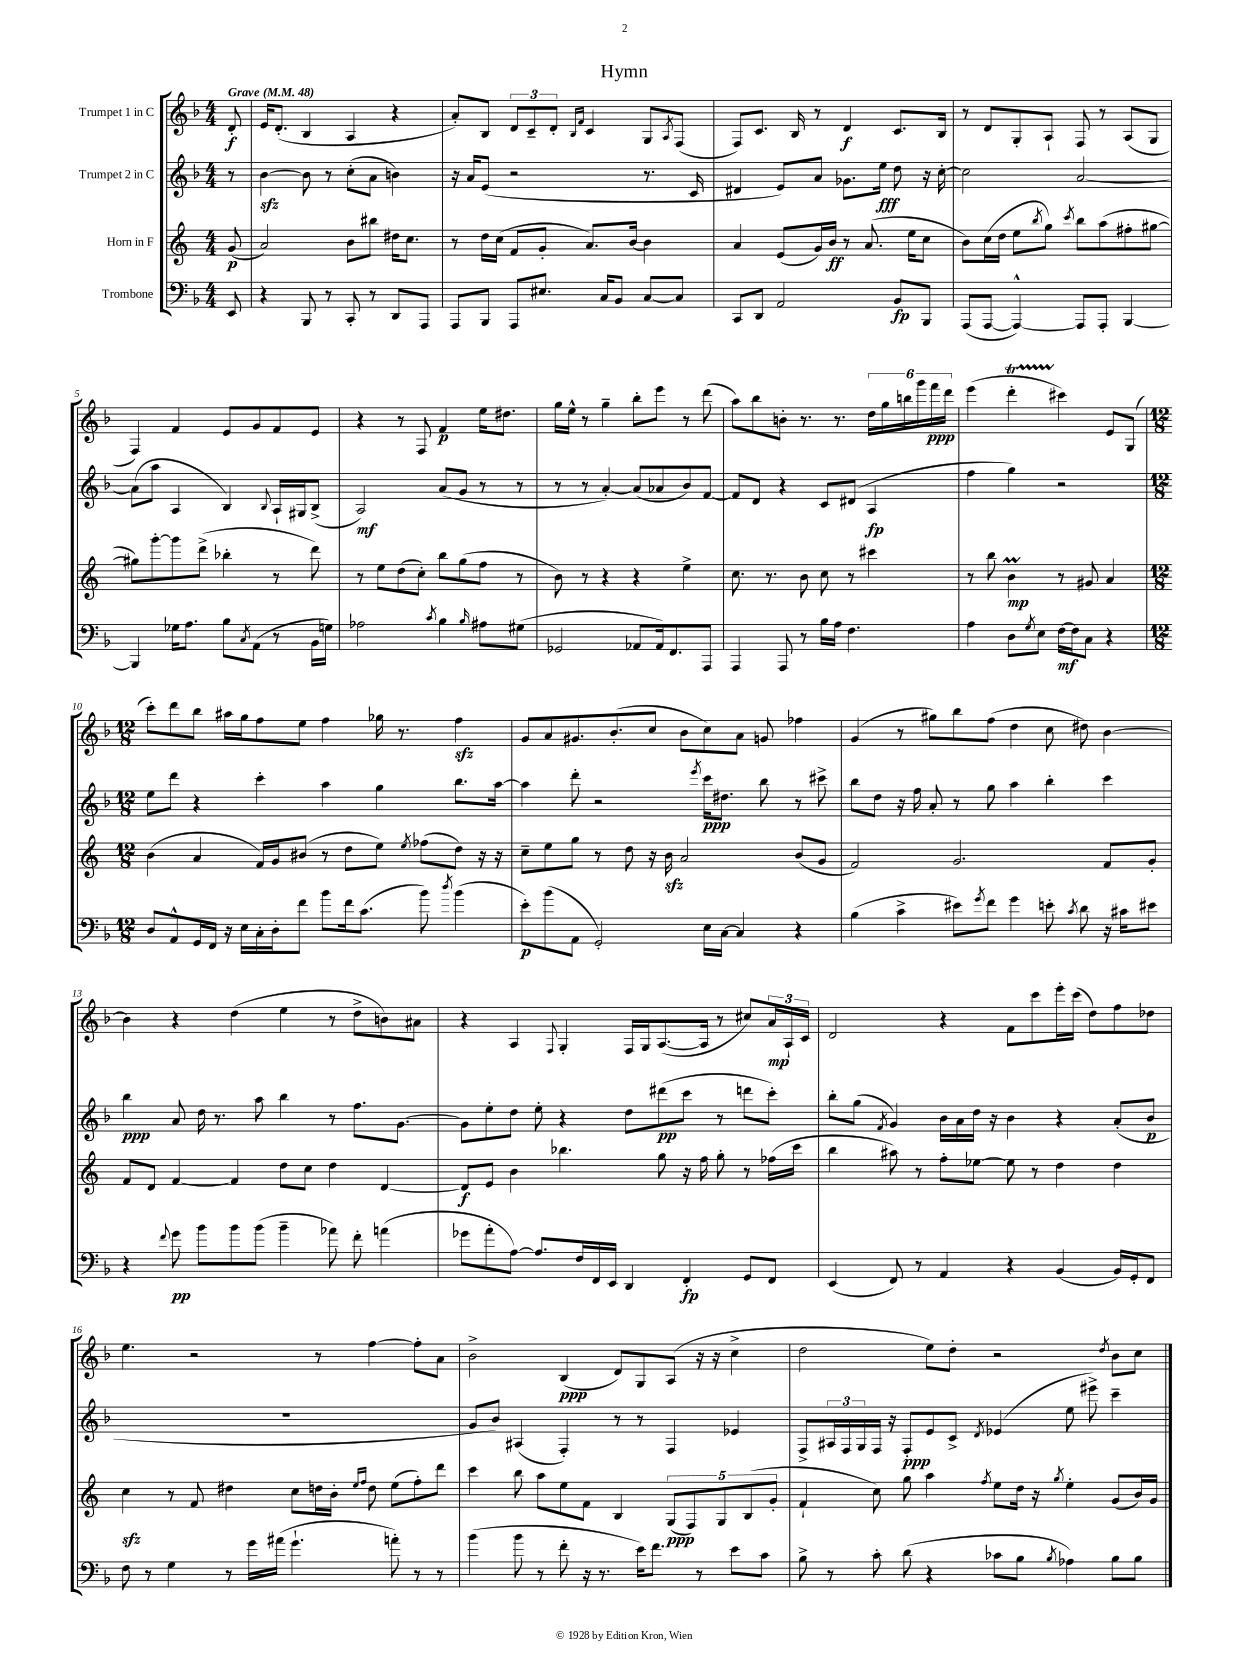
\header { title = "Hymn" }
<<
\new StaffGroup <<
\new Staff = "s0" \with { instrumentName = "Trumpet 1 in C" } {
    \clef treble \key f \major \numericTimeSignature \time 4/4 \partial 8 \tempo "Grave" 4 = 48
    d'8-.\f |
    e'16 d'8.-.( bes4 a4 r4 |
    a'8-.) bes8 \tuplet 3/2 { d'8 c'8-- d'8-. } \grace { bes16 f'16 } c'4 g8 \acciaccatura { a8 } f8( |
    f8) c'8. bes16 r8 d'4\f c'8. bes16 |
    r8 d'8 g8-. a8-! f8 r8 a8( g8 |
    f4) f'4 e'8 g'8 f'8 e'8 |
    r4 r8 f8 f'4\p e''16 dis''8. |
    g''16 e''16-^ r8 g''4-- bes''8-. e'''8 r8 d'''8( |
    a''8) bes''8 b'8-. r8. r8. \tuplet 6/4 { d''16 g''16 b''16 g'''16 f'''16\ppp d'''16 } |
    e'''4( d'''4-.\startTrillSpan cis'''4\stopTrillSpan) e'8 g8( |
    \numericTimeSignature \time 12/8 c'''8-.) d'''8 bes''8 ais''16 g''16 f''8 e''8 f''4 ges''16 r8. f''4\sfz |
    g'8 a'8 gis'8. bes'8.-.( c''8 bes'8 c''8) a'8 g'8 fes''4 |
    g'4( r8 gis''8) bes''8 f''8( d''4 c''8 dis''8) bes'4~ |
    bes'4 r4 d''4( e''4 r8 d''8-> b'8) ais'8 |
    r4 a4 \appoggiatura { f8 } g4-. f16 g16 a8.~( a16 r8 cis''8) \tuplet 3/2 { a'16\mp a16-! c'16 } |
    d'2 r4 f'8 c'''8 e'''16-. c'''16( d''8) f''8 des''8 |
    e''4. r2 r8 f''4~ f''8-. a'8 |
    bes'2-> bes4\ppp( d'8) g8 a8( r16 r16 c''4-> |
    d''2 e''8) d''8-. r2 \acciaccatura { d''8 } bes'8 c''8 \bar "|." |
}
\new Staff = "s1" \with { instrumentName = "Trumpet 2 in C" } {
    \clef treble \key f \major \numericTimeSignature \time 4/4 \partial 8
    r8 |
    bes'4~\sfz bes'8 r8 c''8-.( a'8 b'4) |
    r16 a'16 e'8( r2 r8. c'16 |
    dis'4 e'8) a'8 ges'8. e''16\fff d''8 r16 c''16~-. |
    c''2 a'2~ |
    a'8( a''8 a4 bes4) \appoggiatura { bes8 } a16-! gis16 bes8->( |
    a2\mf) a'8( g'8 r8 r8 |
    r8 r8 a'4~-.) a'8( aes'8 bes'8) f'8~ |
    f'8 d'8 r4 c'8 dis'8( a4\fp |
    f''4 g''4) r2 |
    \numericTimeSignature \time 12/8 e''8 d'''8 r4 c'''4-. a''4 g''4 bes''8. a''16~ |
    a''4 d'''8-. r2 \acciaccatura { e'''8 } c'''16\ppp dis''8. bes''8 r8 cis'''8-> |
    bes''8 d''8 r16 f''16 a'8-. r8 g''8 a''4 bes''4-. c'''4 |
    bes''4\ppp a'8 d''16 r8. a''8 bes''4 r8 f''8. g'8.~ |
    g'8 e''8-. d''8 e''8-. r4 d''8 dis'''8\pp( c'''8 r8 d'''8 c'''8-.) |
    bes''8-. g''8( \acciaccatura { f'8 } g'4) bes'16 a'16 d''16 r16 bes'4 r4 a'8-.( bes'8\p |
    R1. |
    g'8 bes'8) ais4( f4-.) r8 r8 f4 ees'4 |
    f8-> \tuplet 3/2 { ais16 f16 g16 } f16 r16 f8-.\ppp e'8 c'8-> \acciaccatura { d'8 } ees'4( e''8 eis'''8->) c'''4-- \bar "|." |
}
\new Staff = "s2" \with { instrumentName = "Horn in F" } {
    \clef treble \key c \major \numericTimeSignature \time 4/4 \partial 8
    g'8\p( |
    a'2) b'8 bis''8 dis''16 c''8. |
    r8 d''16 c''16( f'8 g'8-. a'8.) b'16~ b'4 |
    a'4 e'8( g'16) b'16\ff r8 a'8.( e''16 c''8 |
    b'8) c''16( d''16 e''8 \acciaccatura { b''8 } g''8) \acciaccatura { c'''8 } b''8 a''8( fis''8-. gis''8~ |
    gis''8) g'''8~-. g'''8 d'''8->( bes''4-. r8 d'''8) |
    r8 e''8 d''8( c''8-.) b''8 g''8( f''8 r8 |
    b'8) r8 r4 r4 e''4-> |
    c''8. r8. b'8 c''8 r8 cis'''4 |
    r8 b''8 b'4\prall\mp r8 gis'8 a'4 |
    \numericTimeSignature \time 12/8 b'4( a'4 f'16) g'16 bis'8( r8 d''8 e''8) \acciaccatura { e''8 } fes''8( d''8) r16 r16 |
    c''8-- e''8 g''8 r8 d''8 r16 b'16\sfz a'2 b'8( g'8 |
    f'2) g'2. f'8 g'8-. |
    f'8 d'8 f'4~ f'4 d''8 c''8 d''4 d'4~ |
    d'8\f e'8 b'4 bes''4. g''8 r16 f''16 g''8-. r8 fes''16( c'''16 |
    b''4 ais''8) r8 f''8-. ees''8~ ees''8 r8 d''4 d''4 |
    c''4\sfz r8 f'8 dis''4 c''8 d''16 b'16-. \grace { e''16 f''16 } d''8 e''8( f''8-.) d'''8 |
    c'''4 b''8 a''8 e''8 f'8 b4 \tuplet 5/4 { g8\ppp( f8) g8 b8( g'8-. } |
    f'4-! c''8) g''8 a''4 \acciaccatura { f''8 } e''8 d''16 r16 \acciaccatura { g''8 } e''4-. g'8( b'16) g'16 \bar "|." |
}
\new Staff = "s3" \with { instrumentName = "Trombone" } {
    \clef bass \key f \major \numericTimeSignature \time 4/4 \partial 8
    e,8 |
    r4 bes,,8 r8 c,8-. r8 d,8 a,,8 |
    a,,8 bes,,8 a,,8 eis8. c16 bes,8 c8~ c8 |
    c,8 d,8 a,2 bes,8\fp bes,,8 |
    a,,8( a,,8~ a,,4~-^) a,,8 a,,8-. bes,,4~ |
    bes,,4 ges16 a8. bes8 \acciaccatura { c8 } a,8( r8 bes,16 g16) |
    aes2 \acciaccatura { c'8 } bes4 \grace { bes16 } ais8 gis8( |
    ges,2 aes,8 aes,16) f,8. a,,8 |
    a,,4 a,,8 r8 bes16 a16 f4. |
    a4 d8 \acciaccatura { g8 } e8 f16~\mf f16 c8 r4 |
    \numericTimeSignature \time 12/8 d8 a,8-^ g,16 f,16 r16 e16 c16-. d16-. f'8 bes'8 f'16 c'8.( bes'8) \acciaccatura { d''8 } bes'4( |
    e'8-.\p) bes'8( a,8 g,2-.) e16 c16~ c4 r4 |
    bes4( c'4-> eis'8) \acciaccatura { g'8 } f'8 g'4 e'8-. \acciaccatura { c'8 } d'8 r16 cis'16 eis'8 |
    r4 \appoggiatura { f'8 } g'8\pp bes'8 bes'8 bes'8( bes'4-- aes'8) f'8-. a'4( |
    ges'8 a'8-. a8~) a8. f16 f,16 e,16 d,4 f,4-.\fp g,8 f,8 |
    e,4( f,8) r8 a,4 r4 bes,4( bes,16) g,16-. f,8 |
    f8 r8 g4 r8 g'16 ais'16( g'4.-! a'8-.) r8 r8 |
    bes'4( bes'8 r8 f'8-. r16 r8. e'16) f'8. r8 e'8 c'8 |
    bes8-> r8 c'8-. d'8( r4 ces'8 bes8 \acciaccatura { bes8 } aes4) bes8 bes8 \bar "|." |
}
>>
>>
